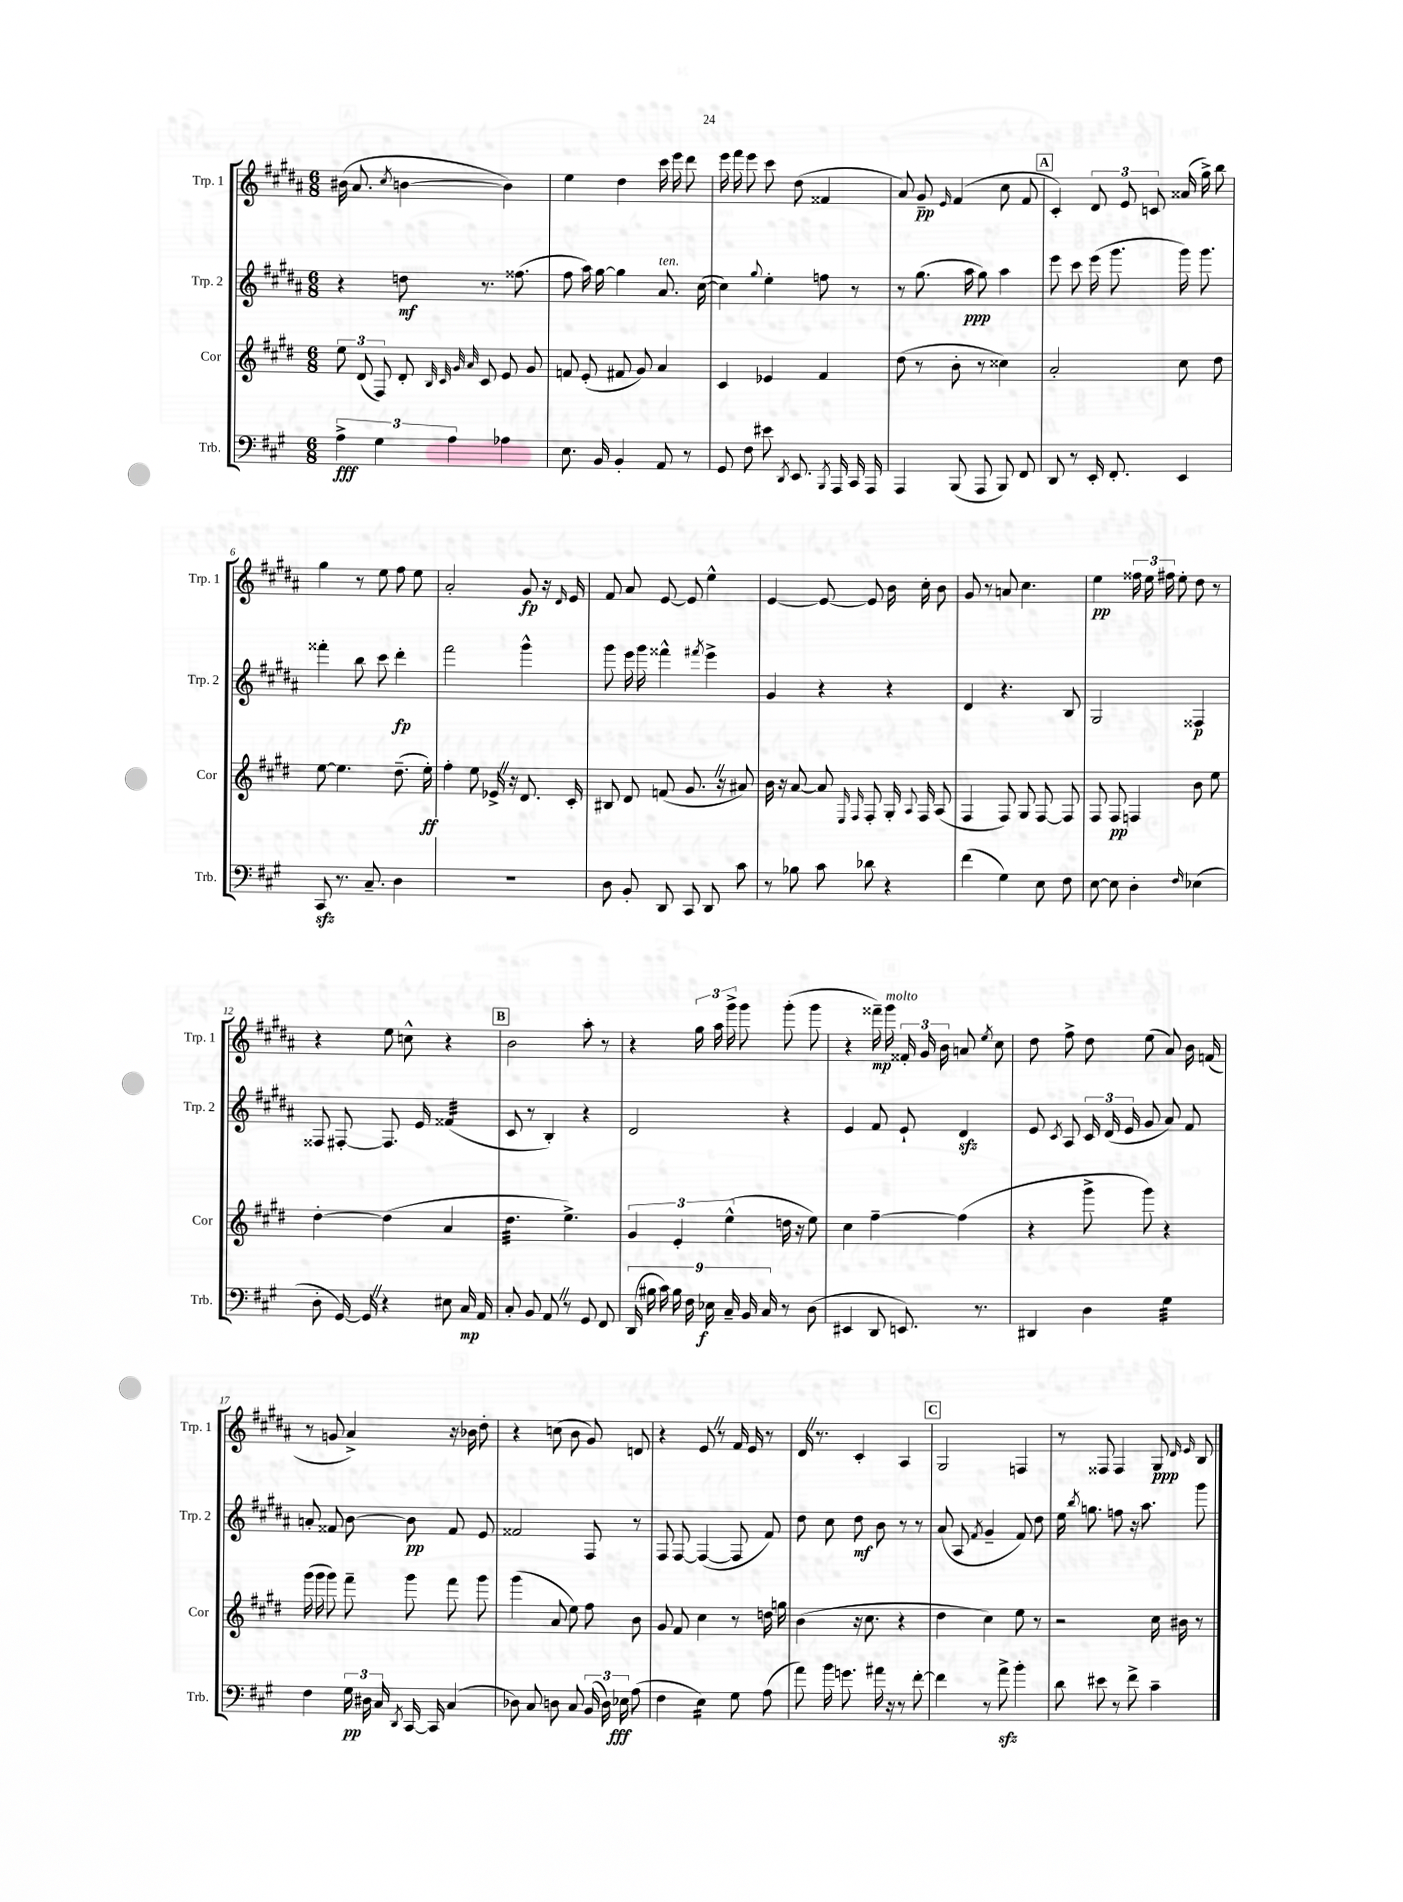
<<
\new StaffGroup <<
\new Staff = "s0" \with { instrumentName = "Trp. 1" shortInstrumentName = "Trp. 1" } {
    \clef treble \key b \major \numericTimeSignature \time 6/8
    \autoBeamOff bis'16( ais'8. \acciaccatura { cis''8 } b'4~ b'4) |
    e''4 dis''4 cis'''16 e'''16 dis'''8 |
    e'''16 fis'''16 e'''8 cis'''8 dis''8( fisis'4 |
    ais'8) gis'8--\pp \grace { e'16 } fis'4( cis''8 fis'8 |
    \mark \markup { \box "A" } cis'4-.) \tuplet 3/2 { dis'8 e'8 c'8 } aisis'16( gis''16->) b''8 |
    gis''4 r8 e''8 fis''8 e''8 |
    ais'2-. gis'8\fp r16 \grace { dis'16 } e'16 |
    fis'8 ais'8 e'8~ e'8 e''4-^ |
    e'4~ e'8~ e'8 b'16 cis''16-. b'8 |
    gis'8 r8 a'8 cis''4. |
    e''4\pp \tuplet 3/2 { fisis''16 e''16 fis''16 } e''8-. dis''8 r8 |
    r4 e''8 c''8-^ r4 |
    \mark \markup { \box "B" } b'2 ais''8-. r8 |
    r4 \tuplet 3/2 { gis''16 ais''16 gis'''16-> } gis'''8 gis'''8-.( gis'''8 |
    r4 fisis'''16--\mp) gis'''16^\markup { \italic "molto" } \tuplet 3/2 { fisis'16-. gis'16 b'16 } a'8 \acciaccatura { e''8 } cis''8 |
    dis''8 fis''8-> dis''8 e''8( ais'8) b'16 f'16( |
    r8 g'8 ais'4->) r16 bes'16 dis''8-. |
    r4 c''8( b'8 gis'8) d'8 |
    r4 e'8 \once \override BreathingSign.text = \markup { \musicglyph "scripts.caesura.straight" } \breathe r8 fis'16 e'16 r8 |
    dis'16 \once \override BreathingSign.text = \markup { \musicglyph "scripts.caesura.straight" } \breathe r8. cis'4-. ais4 |
    \mark \markup { \box "C" } gis2 f4 |
    r8 fisis8 fisis4 gis8\ppp \grace { dis'16 e'16 } b8 \bar "|." |
}
\new Staff = "s1" \with { instrumentName = "Trp. 2" shortInstrumentName = "Trp. 2" } {
    \clef treble \key b \major \numericTimeSignature \time 6/8
    \autoBeamOff r4 d''8\mf r8. fisis''8.( |
    fis''8 ais''16) gis''16~ gis''4 ais'8.^\markup { \italic "ten." } cis''16~( |
    cis''4) \appoggiatura { gis''8 } e''4-. f''8 r8 |
    r8 gis''8.( ais''16\ppp gis''8) ais''4 |
    \mark \markup { \box "A" } e'''8 cis'''8 e'''16( gis'''8. gis'''16) gis'''8. |
    fisis'''4-. b''8 cis'''8 dis'''4-.\fp |
    fis'''2 gis'''4-^ |
    gis'''8 e'''16 gis'''16 fisis'''4-^ \acciaccatura { fis'''8 } e'''4-> |
    gis'4 r4 r4 |
    dis'4 r4. b8 |
    gis2 fisis4\p |
    fisis8 fis8~-. fis8. e'16 fisis'4:32( |
    \mark \markup { \box "B" } cis'8 r8 b4-.) r4 |
    dis'2 r4 |
    e'4 fis'8 e'8-! dis'4\sfz |
    e'8 \acciaccatura { cis'8 } ais8 \tuplet 3/2 { cis'16 dis'16( e'16 } gis'8 ais'8) fis'8 |
    a'8-. fisis'8 b'8~ b'8\pp fisis'8 e'8 |
    fisis'2 fis8 r8 |
    fis8 fis8~ fis4~( fis8 fis'8) |
    dis''8 cis''8 dis''8\mf b'8 r8 r8 |
    \mark \markup { \box "C" } ais'8( ais8 \acciaccatura { fis'8 } gis'4-- fis'8) dis''8 |
    e''16 \acciaccatura { b''8 } g''8. f''8 r16 ais''8. gis'''8 \bar "|." |
}
\new Staff = "s2" \with { instrumentName = "Cor" shortInstrumentName = "Cor" } {
    \clef treble \key e \major \numericTimeSignature \time 6/8
    \autoBeamOff \tuplet 3/2 { e''8 dis'8( fis8) } dis'8-. \grace { b32 cis'32 gis'32 a'32 } cis'8 e'8 gis'8 |
    f'8 e'8-.( fis'8 gis'8) a'4 |
    cis'4 ees'4 fis'4 |
    dis''8( r8 b'8-. r8 cisis''4) |
    \mark \markup { \box "A" } a'2-. cis''8 dis''8 |
    e''8~ e''4. dis''8.--( e''16-.\ff) |
    fis''4-. e''8 ees'16-> \once \override BreathingSign.text = \markup { \musicglyph "scripts.caesura.straight" } \breathe r16 dis'8. cis'16-. |
    bis8 dis'8 f'8( gis'8. \once \override BreathingSign.text = \markup { \musicglyph "scripts.caesura.straight" } \breathe r16 ais'8) |
    b'16 r16 a'8~ a'8 \grace { e16 fis16 } fis8-. gis16-. \appoggiatura { a8 } fis16 a8( |
    fis4 fis8) gis8 fis8~ fis8 |
    fis8 fis8\pp f4 b'8 e''8 |
    dis''4~-. dis''4( a'4 |
    \mark \markup { \box "B" } dis''4.:32 e''4.->) |
    \tuplet 3/2 { gis'4 e'4-. e''4-^( } d''16 r16 e''8) |
    cis''4 fis''4~-- fis''4( |
    r4 gis'''8-> gis'''8) r4 |
    gis'''16( gis'''16 gis'''8) fis'''8-- gis'''8 fis'''8 gis'''8 |
    gis'''4( a'8 e''8) fis''8 b'8 |
    gis'8 fis'8 cis''4 r8 d''16 g''16 |
    b'4( r16 cis''8. r4 |
    \mark \markup { \box "C" } dis''4 cis''4) e''8 r8 |
    r2 cis''16 bis'16 r8 \bar "|." |
}
\new Staff = "s3" \with { instrumentName = "Trb." shortInstrumentName = "Trb." } {
    \clef bass \key a \major \numericTimeSignature \time 6/8
    \autoBeamOff \tuplet 3/2 { a4->\fff gis4 a4 } aes4 |
    e8. b,16 b,4-. a,8 r8 |
    gis,8 fis8 eis'8 \acciaccatura { d,8 } e,8. \acciaccatura { b,,8 } a,,16 cis,16 a,,16 |
    a,,4 b,,8( a,,8 b,,8) fis,8 |
    \mark \markup { \box "A" } d,8 r8 e,16-. fis,8.-. e,4 |
    cis,8\sfz r8. cis8.-- d4 |
    R2. |
    d8 b,8-. d,8 cis,8 d,8 cis'8 |
    r8 bes8 cis'8 des'8 r4 |
    fis'4( gis4) e8 fis8 |
    e8~ e8 d4-. \grace { fis16 } ees4( |
    d8-. gis,16~) gis,16 \once \override BreathingSign.text = \markup { \musicglyph "scripts.caesura.straight" } \breathe r4 eis8 cis16\mp a,16 |
    \mark \markup { \box "B" } cis8-. b,8 a,8 \once \override BreathingSign.text = \markup { \musicglyph "scripts.caesura.straight" } \breathe r8 gis,8 fis,8 |
    \tuplet 9/8 { d,16( bis16 cis'16) bis16 fis16 ees16\f cis16-- b,16 cis16 } r8 d8( |
    eis,4 d,8 e,8.) r8. |
    dis,4 d4 gis4:32 |
    fis4 \tuplet 3/2 { gis16\pp dis16 cis16 } \acciaccatura { d,8 } cis,16~ cis,16 cis4( |
    des8) cis8 d8 cis8 \tuplet 3/2 { b,16( d16) ees16\fff } a8( |
    fis4 e4:16) gis8 a8( |
    a'8) b'16 g'8. ais'16 r16 r8 fis'8~-. |
    \mark \markup { \box "C" } fis'4 r8 a'8->\sfz b'4-. |
    d'8 eis'8 r8 fis'8-> cis'4-- \bar "|." |
}
>>
>>
